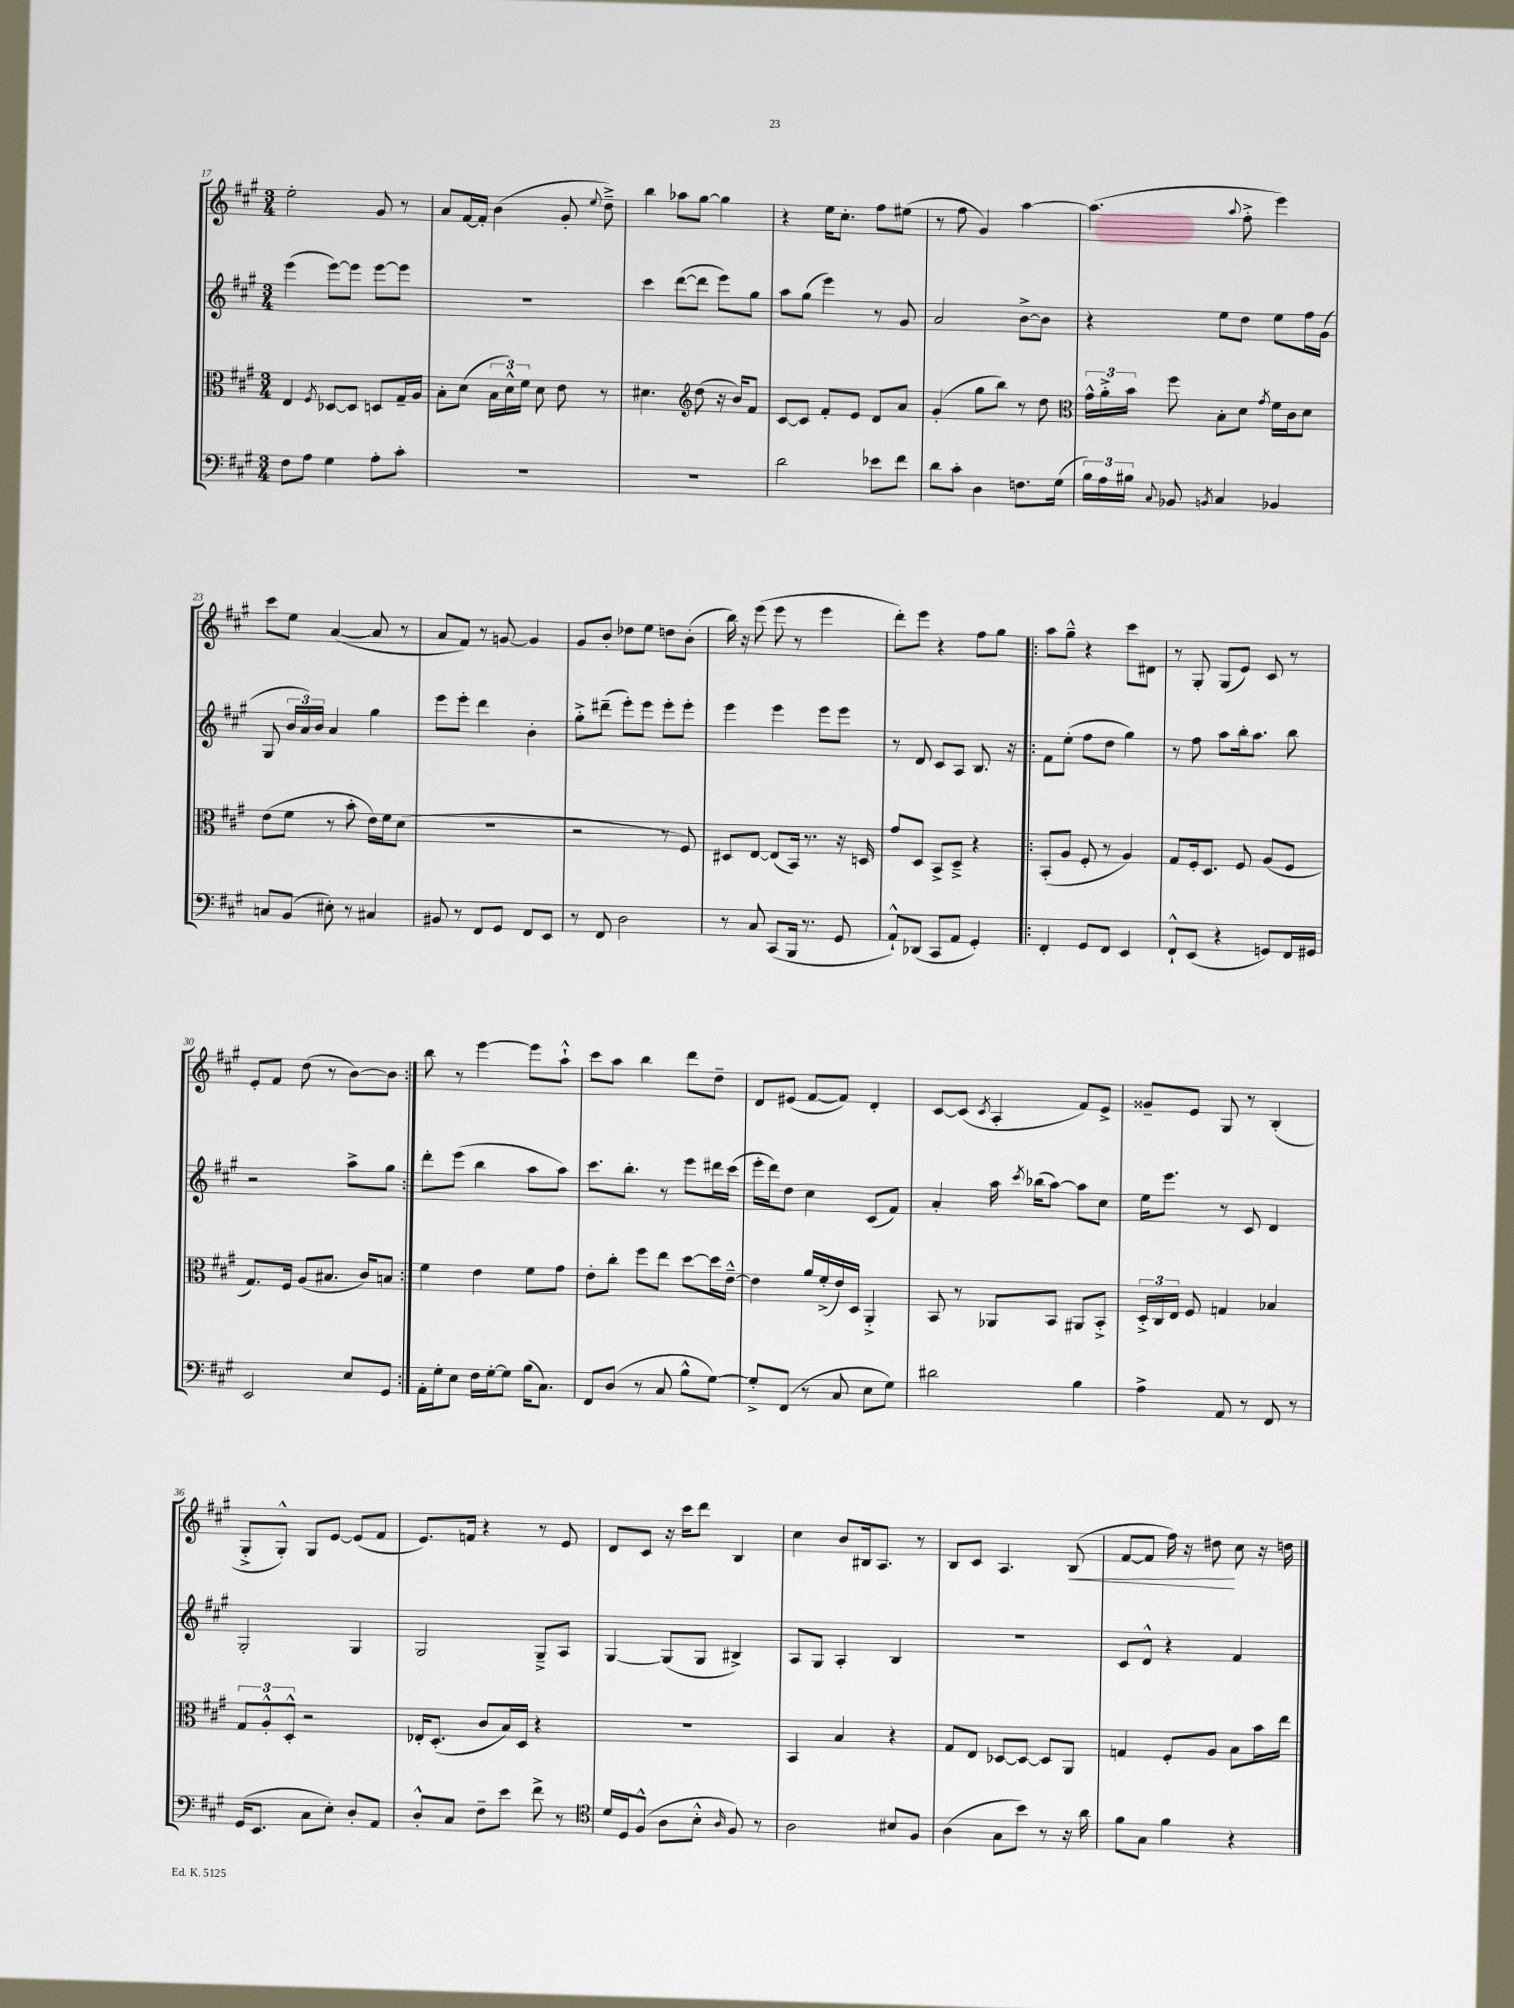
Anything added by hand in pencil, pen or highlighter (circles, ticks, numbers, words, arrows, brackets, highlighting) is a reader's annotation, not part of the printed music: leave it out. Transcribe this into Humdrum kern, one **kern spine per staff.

**kern	**kern	**kern	**kern	**dynam
*part4	*part3	*part2	*part1	*part1
*staff4	*staff3	*staff2	*staff1	*staff1
*clefF4	*clefC3	*clefG2	*clefG2	*
*k[f#c#g#]	*k[f#c#g#]	*k[f#c#g#]	*k[f#c#g#]	*
*M3/4	*M3/4	*M3/4	*M3/4	*
=17	=17	=17	=17	=17
8F#\L	4E/	(4eee\	2ee'\	.
8A\J	.	.	.	.
.	8qF#/	.	.	.
4G#\	[8D-X/L	[8eee\L)	.	.
.	8D-/J]	8eee\J]	.	.
8A'\L	8Dn/L	[8eee\L	8g#/	.
8c#'\J	16G#~/L	8eee\J]	8r	.
.	16A/JJ	.	.	.
=18	=18	=18	=18	=18
2.r	8B'\L	2.r	8a/L	.
.	(8d\J	.	[16f#/L	.
.	.	.	16f#'/JJ]	.
.	24B\LL	.	(4b\	.
.	24d^^\)	.	.	.
.	24f#\JJ	.	.	.
.	8d\	.	.	.
.	8e\	.	8g#'/	.
.	.	.	8qqee/	.
.	8r	.	8dd~^\)	.
=19	=19	=19	=19	=19
2.r	4.d#X\	4ccc#\	4bb\	.
.	.	([8ddd\L	8aa-X\L	.
*	*clefG2	*	*	*
.	(8dd\	8ddd\J]	[8gg#\J	.
.	16r	8eee\L)	4gg#\]	.
.	16b/KL)	.	.	.
.	8f#/J	8gg#\J	.	.
=20	=20	=20	=20	=20
2d\	[8c#/L	8aa\L	4r	.
.	8c#/J]	(8gg#\J	.	.
.	8f#'/L	4eee\)	16ee\KL	.
.	.	.	8.cc#'\J	.
.	8e/J	.	.	.
8e-X\L	8d/L	8r	8ff#\L	.
8f#\J	8a/J	8g#/	(8ee#X\J	.
=21	=21	=21	=21	=21
8d\L	(4g#'/	2a/	8r	.
8c#'\J	.	.	8ff#\	.
4D\	8gg#\L	.	4g#/)	.
.	8bb\J)	.	.	.
8.Fn\L	8r	[8b^\L	[4aa\	.
.	8dd\	8b\J]	.	.
(16G#\Jk	.	.	.	.
=22	=22	=22	=22	=22
*	*clefC3	*	*	*
24B\LL)	24g#^^\LL	4r	(4.aa\]	.
24A\	24a'^\	.	.	.
24B#X\JJ	24b\JJ	.	.	.
8qqC#/	.	.	.	.
8BB-X/	8ff#\	.	.	.
8qBBn/	.	.	.	.
4C#/	8B'\L	8ee\L	.	.
.	.	.	8qqaa/	.
.	8d\J	8dd\J	8ff#'^\	.
.	8qg#/	.	.	.
4BB-X/	16f#\LL	8ee\L	4eee\)	.
.	16c#\J	.	.	.
.	8d\J	16ff#\L	.	.
.	.	(16g#\JJ	.	.
!!LO:LB:g=z
=23	=23	=23	=23	=23
8Cn/L	(8e\L	8G#/	8ccc#\L	.
(8BB/J	8f#\J	24b/LL	8ee\J	.
.	.	24a/)	.	.
.	.	24b/JJ	.	.
8E#X'\)	8r	4a/	([4a/	.
8r	8b'\	.	.	.
4C#X/	16e\LL)	4gg#\	8a/]	.
.	16f#\J	.	.	.
.	(8d\J	.	8r	.
=24	=24	=24	=24	=24
8BB#X/	2.r	8eee\L	8a/L	.
8r	.	8eee'\J	8f#/J)	.
8FF#/L	.	4ddd\	8r	.
8GG#/J	.	.	[8gn/	.
8FF#/L	.	4b'\	4g/]	.
8EE/J	.	.	.	.
=25	=25	=25	=25	=25
8r	2r	8gg#'^\L	8g#/L	.
8FF#/	.	(8ddd#X~\J	8b'/J	.
2D\	.	8eee'\L)	8dd-X\L	.
.	.	8eee\J	8ee\J	.
.	8r	8eee'\L	8ddn\L	.
.	8F#/)	8eee'\J	(8b'\J	.
=26	=26	=26	=26	=26
8r	8D#X/L	4eee\	16bb\)	.
.	.	.	16r	.
8C#/	[8E/J	.	(8eee\	.
(8CC#/L	(8E/L]	4eee\	8eee\	.
16BBB/Jk	16BB/Jk)	.	8r	.
8.r	8.r	.	.	.
.	.	8eee\L	4eee\	.
8GG#/	16r	8eee\J	.	.
.	16Dn/	.	.	.
=27	=27	=27	=27	=27
8AA`^^/L)	8g#/L	8r	8ddd'\L)	.
(8DD-X/J	8D/J	8d/	8eee\J	.
8CC#/L	8BB^/L	8c#/L	4r	.
8AA/J	8D~^/J	8A/J	.	.
4GG#'/)	4r	8.B/	8ff#\L	.
.	.	.	8gg#\J	.
.	.	16r	.	.
=28!|:	=28!|:	=28!|:	=28!|:	=28!|:
4FF#'/	(8BB'/L	8f#\L	8aa\L	.
.	8A/J	(8ee'\J	8gg#~^^\J	.
8GG#/L	8F#'/	8ff#\L	4r	.
8FF#/J	8r	8dd\J	.	.
4EE/	4A/)	4gg#\)	8ccc#\L	.
.	.	.	8d#X\J	.
=29	=29	=29	=29	=29
8FF#`^^/L	8G#/L	8r	8r	.
(8EE/J	16F#'/k	8ff#\	8G#'/	.
.	8.D/J	.	.	.
4r	.	8aa\L	(8G#/L	.
.	8F#/	16bb'\k	8e/J)	.
.	.	8.aa\J	.	.
8GGn/L)	(8A/L	.	8c#/	.
16FF#/L	8F#/J	8bb\	8r	.
16GG#X/JJ	.	.	.	.
!!LO:LB:g=z
=30	=30	=30	=30	=30
2EE/	8.G#/L)	2r	8e'/L	.
.	.	.	8f#/J	.
.	16F#/Jk	.	.	.
.	(8A/L	.	(8dd\	.
.	8.B#X/J	.	8r	.
8E/L	.	8aa^\L	[8b\L)	.
.	16c#/KL)	.	.	.
8GG#/J	8Bn/J	8gg#\J	8b\J]	.
=31:|!	=31:|!	=31:|!	=31:|!	=31:|!
16AA'\LL	4f#\	8ddd'\L	8bb\	.
16G#'\J	.	.	.	.
8E\J	.	(8eee\J	8r	.
16F#\LL	4e\	4bb\	[4eee\	.
[16G#'\J	.	.	.	.
8G#\J]	.	.	.	.
(16B\KL	8f#\L	8aa\L	8eee\L]	.
8.C#\J)	.	.	.	.
.	8g#\J	8aa\J)	8aa`^^\J	.
=32	=32	=32	=32	=32
8FF#/L	8e'\L	8.ccc#\L	8ccc#\L	.
(8D/J	8cc#'\J	.	8aa\J	.
.	.	8.bb'\J	.	.
8r	8ff#\L	.	4bb\	.
8C#/	8ee\J	8r	.	.
8B^^\L	[8dd\L	8eee\L	8ddd\L	.
[8G#\J)	16dd\L]	16ddd#X\L	8dd~\J	.
.	[16e~^^\JJ	(16ccc#\JJ	.	.
=33	=33	=33	=33	=33
8G#'^/L]	4e\]	16eee'\LL	8d/L	.
.	.	16ddd\J)	.	.
(8FF#/J	.	8dd\J	(8e#X/J	.
8r	16a/LL	4cc#\	[8f#/L	.
.	(16f#'^/	.	.	.
8C#/	16e/)	.	8f#/J])	.
.	16D/JJ	.	.	.
8E\L	4AA'^/	(8c#/L	4d'/	.
8G#\J)	.	8f#/J)	.	.
=34	=34	=34	=34	=34
2d#X\	8BB/	4a'/	[8c#/L	.
.	8r	.	(8c#/J]	.
.	.	.	8qc#/	.
.	8AA-X/L	16aa\	4A'/	.
.	.	8qccc#/	.	.
.	.	(16bb-X\KL	.	.
.	8BB/J	[8aa\J)	.	.
4B\	8AA#X/L	8aa\L]	8f#/L)	.
.	8BB'^/J	8cc#\J	8e^/J	.
=35	=35	=35	=35	=35
4A^\	24D'^/LL	16ee\KL	8g##X~/L	.
.	24C#/	.	.	.
.	.	8.eee\J	.	.
.	24E/JJ	.	.	.
.	8F#/	.	8e/J	.
8AA/	4Gn/	8r	8G#/	.
8r	.	8c#/	8r	.
8FF#/	4B-X/	4d/	(4B'/	.
8r	.	.	.	.
!!LO:LB:g=z
=36	=36	=36	=36	=36
(16GG#/KL	12G#/L	2G#'/	8G#'^/L	.
8.EE/J	.	.	.	.
.	12A'^^/	.	.	.
.	.	.	8G#'^^/J)	.
.	12D'^^/J	.	.	.
8C#\L	2r	.	8G#/L	.
8E'\J)	.	.	[8e/J	.
8D'/L	.	4G#/	(8e/L]	.
8AA/J	.	.	8f#/J	.
=37	=37	=37	=37	=37
8D'^^/L	16E-X'/KL	2G#/	8.e/L)	.
.	(8.D'/J	.	.	.
8C#/J	.	.	.	.
.	.	.	16fn/Jk	.
8F#~\L	8c#/L	.	4r	.
8e\J	16B/L)	.	.	.
.	16D/JJ	.	.	.
8f#^\	4r	8G#~^/L	8r	.
8r	.	8A/J	8e/	.
=38	=38	=38	=38	=38
*clefC4	*	*	*	*
16d/LL	2.r	[4G#/	8d/L	.
16D/J	.	.	.	.
(8F#^^/J	.	.	8c#/J	.
8A\L	.	(8G#/L]	16r	.
.	.	.	16ccc#\KL	.
8B'^^\J	.	8G#/J	8ddd\J	.
16qqA/	.	.	.	.
8F#/)	.	4B#X^/)	4B/	.
8r	.	.	.	.
=39	=39	=39	=39	=39
2A\	4BB/	8A/L	4cc#\	.
.	.	8G#/J	.	.
.	4B/	4A'/	8b/L	.
.	.	.	16B#X/k	.
.	.	.	8.A/J	.
8B#X/L	4r	4B/	.	.
8F#/J	.	.	8r	.
=40	=40	=40	=40	=40
(4A\	8G#/L	2.r	8B/L	.
.	8E/J	.	8c#/J	.
8G#\L	[8D-X/L	.	4.A/	.
8b\J)	8D-/J_	.	.	.
8r	8D-/L]	.	.	.
!	!	!	!	!LO:HP:b
16r	8AA/J	.	(8B/	<
16a\	.	.	.	.
=41	=41	=41	=41	=41
8f#\L	4Gn/	8c#/L	[8f#/L	.
8G#\J	.	8d^^/J	8f#/J]	.
4f#\	8F#'/L	4r	16ff#\)	.
.	.	.	16r	.
.	8A/J	.	8dd#X\	.
4r	8B\L	4f#/	8cc#\	[
.	16b\L	.	16r	.
.	16ee\JJ	.	16ddn\	.
==	==	==	==	==
*-	*-	*-	*-	*-
